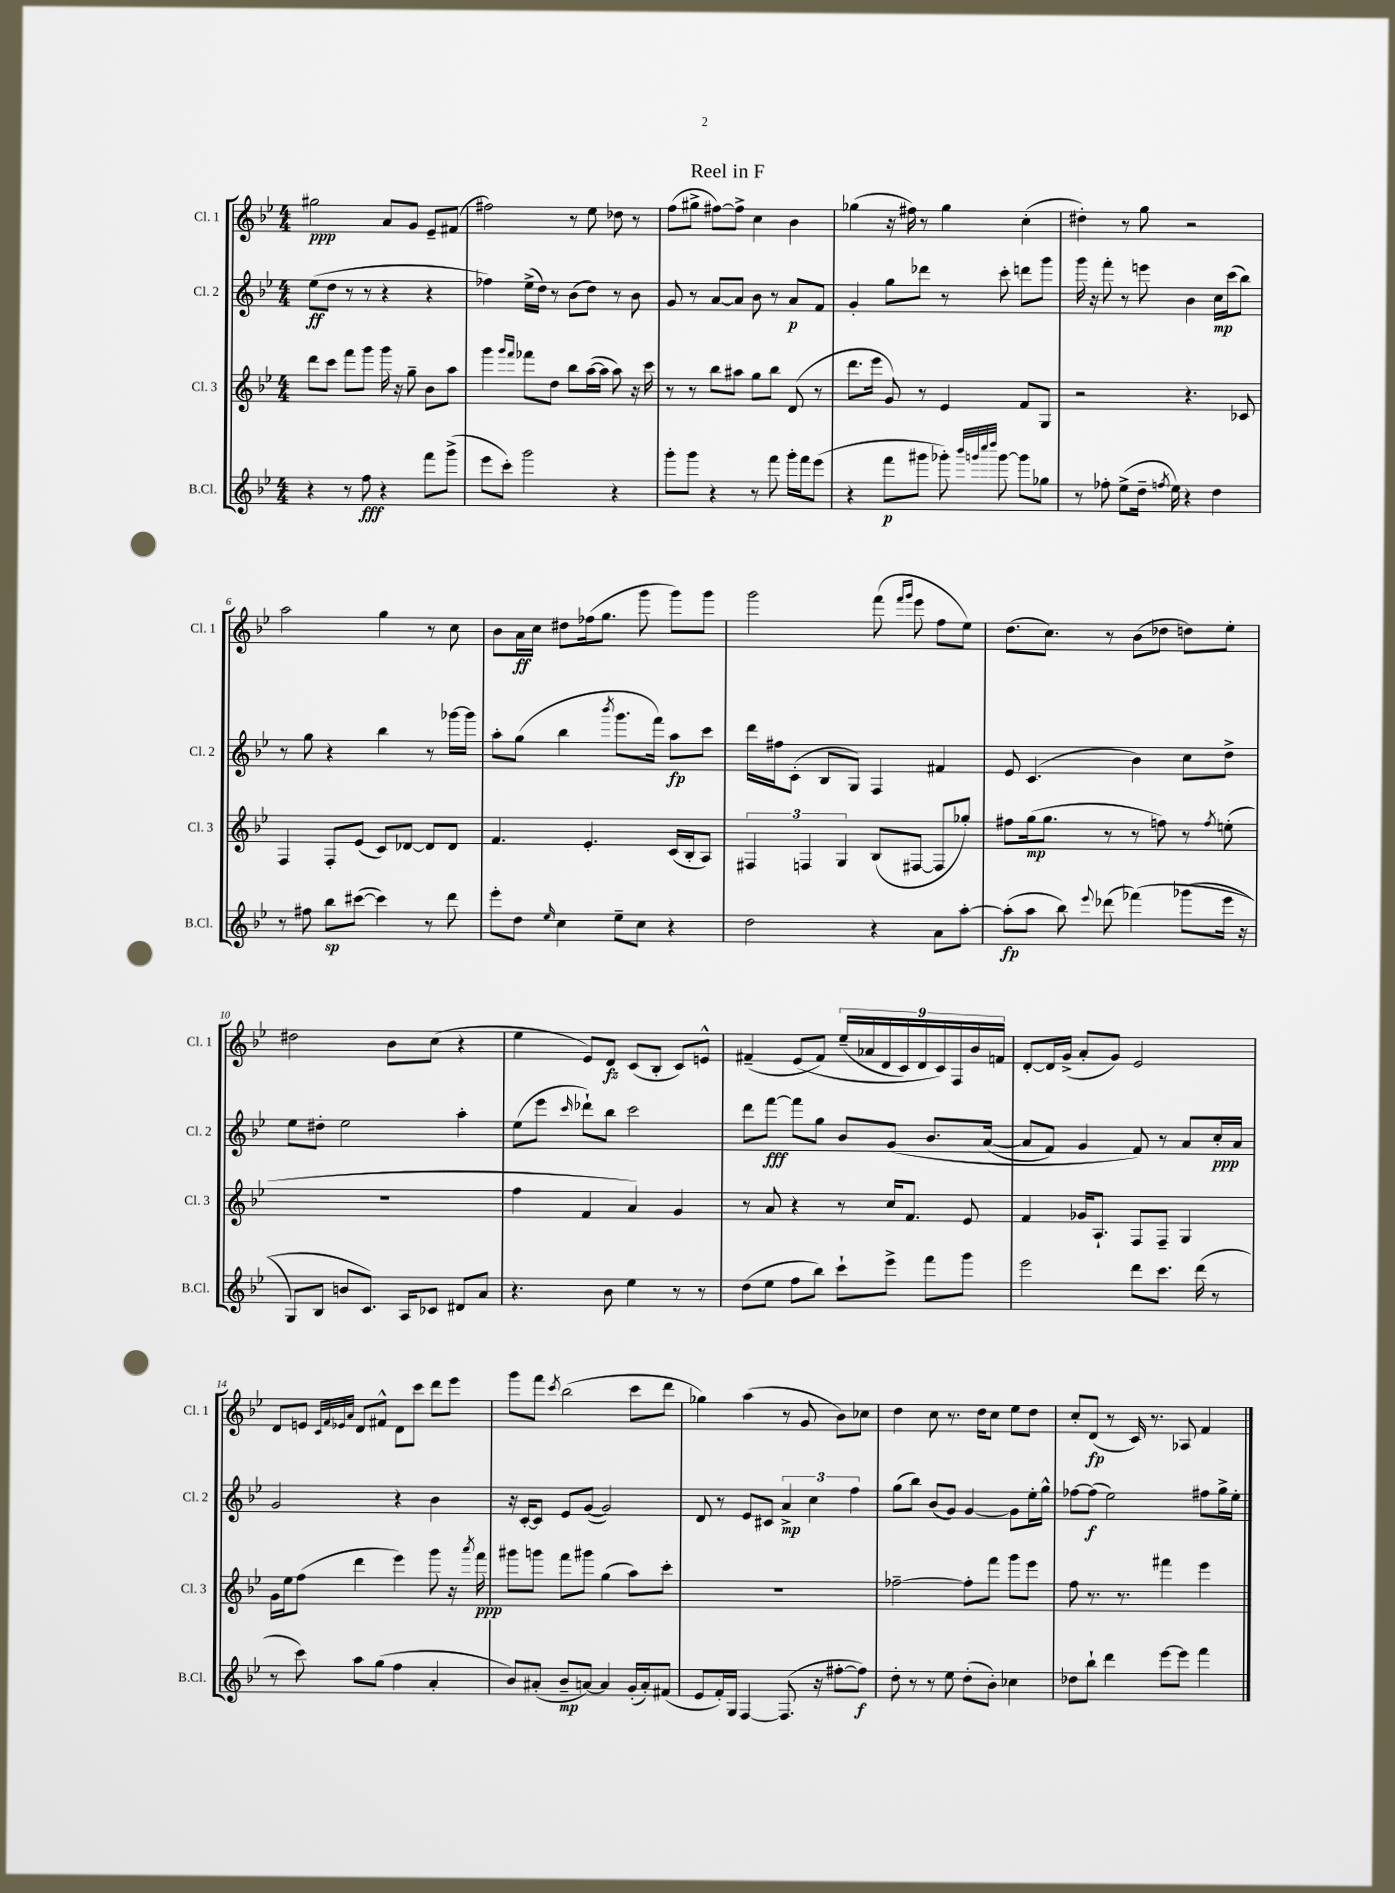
\header { title = "Reel in F" }
<<
\new StaffGroup <<
\new Staff = "s0" \with { instrumentName = "Cl. 1" shortInstrumentName = "Cl. 1" } {
    \clef treble \key bes \major \numericTimeSignature \time 4/4
    \autoBeamOff gis''2\ppp a'8[ g'8] ees'8[-- fis'8]( |
    fis''2) r8 ees''8 des''8 r8 |
    f''8[( gis''8]-> fis''8[~) fis''8]-> c''4 bes'4 |
    ges''4( r16 fis''16) r8 ges''4 c''4-.( |
    dis''4-.) r8 g''8 r2 |
    a''2 g''4 r8 c''8 |
    bes'8[ a'16\ff c''16] dis''8[ fes''16( g''8.] g'''8 g'''8[) g'''8] |
    g'''2 f'''8( \grace { f'''16[ g'''16] } ees'''8 f''8[ ees''8]) |
    d''8.[( c''8.]) r8 bes'8[( des''8] d''8[) ees''8]-. |
    dis''2 bes'8[ c''8]( r4 |
    ees''4 ees'8[) d'8]\fz c'8[( bes8]-. c'8[) e'8]-^ |
    fis'4--( ees'8[\( fis'8]) \tuplet 9/8 { ees''16[--( aes'16 d'16 c'16) d'16 c'16\) f16 bes'16 f'16] } |
    d'8[~-. d'16 g'16]->( a'8[-. g'8]) ees'2 |
    d'8[ e'8] \grace { c'32[ f'32 ees'32 a'32] } d'8[ fis'8]-^ d'8[ c'''8] d'''8[ ees'''8] |
    g'''8[ f'''8] \acciaccatura { c'''8 } bes''2( c'''8[ d'''8] |
    ges''4) a''4( r8 g'8 bes'8[) ces''8] |
    d''4 c''8 r8. d''16[ c''8] ees''8[ d''8] |
    c''8[-. d'8]\fp( r8 c'16) r8. aes8 f'4 \bar "|." |
}
\new Staff = "s1" \with { instrumentName = "Cl. 2" shortInstrumentName = "Cl. 2" } {
    \clef treble \key bes \major \numericTimeSignature \time 4/4
    \autoBeamOff ees''8[\ff( d''8] r8 r8 r4 r4 |
    fes''4) ees''16[->( d''16]) r8 bes'8[( d''8]) r8 bes'8 |
    g'8 r8 a'8[~ a'8] bes'8 r8 a'8[\p f'8] |
    g'4-. g''8[ des'''8] r8 c'''8-. d'''8[ g'''8] |
    g'''16 r16 f'''8-. r8 e'''8 bes'4 c''16[\mp c'''16( bes''8]) |
    r8 g''8 r4 bes''4 r8 ges'''16[~ ges'''16] |
    a''8[-. g''8]( bes''4 \acciaccatura { bes'''8 } g'''8.[ f'''16]) a''8[\fp c'''8] |
    d'''16[ fis''16 c'8]-.( bes8[ g8]) f4 fis'4 |
    ees'8 c'4.( bes'4) c''8[ d''8]-> |
    ees''8[ dis''8]-. ees''2 a''4-. |
    ees''8[( ees'''8] \grace { c'''16 } des'''8[-!) bes''8] c'''2 |
    d'''8[ f'''8]~\fff f'''8[ g''8] bes'8[ g'8]\( bes'8.[ a'16]~( |
    a'8[ f'8]) g'4 f'8\) r8 a'8[ c''16-.\ppp a'16] |
    g'2 r4 bes'4 |
    r16 c'16[~-. c'8] ees'8[ g'8]~( g'2) |
    d'8 r8 ees'8[ cis'8] \tuplet 3/2 { a'4->\mp c''4 f''4 } |
    g''8[( bes''8]) bes'8[( g'8]) g'4~ g'8[ ees''16-. g''16]-^ |
    fes''8[~ fes''8]\f( ees''2) fis''8[ g''16-> ees''16]-. \bar "|." |
}
\new Staff = "s2" \with { instrumentName = "Cl. 3" shortInstrumentName = "Cl. 3" } {
    \clef treble \key bes \major \numericTimeSignature \time 4/4
    \autoBeamOff d'''8[ c'''8] f'''8[ g'''8] g'''16 r16 g''8-- bes'8[ a''8] |
    g'''4 \grace { g'''16[ f'''16] } fes'''8[ d''8] bes''8[ a''16~( a''16] a''8) r16 c'''16 |
    r8 r8 bes''8[ ais''8] g''8[ bes''8] d'8( r8 |
    d'''8.[ ees'''16] g'8) r8 ees'4 f'8[ g8] |
    r2 r4. ces'8 |
    f4 f8[-. ees'8]( c'8[) des'8]~ des'8[ des'8] |
    f'4. ees'4.-. c'16[( bes16-. a8]) |
    \tuplet 3/2 { fis4 f4 g4 } bes8[( fis8]~ fis8[ ges''8]-.) |
    fis''8[ g''16\mp( g''8.] r8 r8 f''8) r8 \acciaccatura { f''8 } e''8-.( |
    R1 |
    f''4 f'4 a'4) g'4 |
    r8 a'8 r4 r8 c''16[ f'8.] ees'8 |
    f'4 ges'16[ a8.]-! f8[ f8]-- g4 |
    g'16[ ees''16 f''8]( d'''4 ees'''4) g'''8 r16 \acciaccatura { a'''8 } f'''16\ppp |
    gis'''8[ g'''8] f'''8[ gis'''8] g''4( a''8[) c'''8]-. |
    R1 |
    fes''2~-- fes''8[-. f'''8] g'''8[ ees'''8] |
    f''8 r8. r8. fis'''4 ees'''4 \bar "|." |
}
\new Staff = "s3" \with { instrumentName = "B.Cl." shortInstrumentName = "B.Cl." } {
    \clef treble \key bes \major \numericTimeSignature \time 4/4
    \autoBeamOff r4 r8 f''8\fff r4 f'''8[ g'''8]->( |
    ees'''8[ c'''8]-.) g'''2 r4 |
    g'''8[-. g'''8] r4 r8 f'''8 g'''16[-. f'''16 ees'''8]( |
    r4 f'''8[\p gis'''8] ges'''8-.) \grace { bes'''32[ g'''32 c''''32 d''''32] } g'''8~ g'''8[ ges''8] |
    r8 fes''8-. ees''8[->( d''16]-- \acciaccatura { f''8 } ees''16) r4 d''4 |
    r8 fis''8 bes''8[\sp cis'''8]~( cis'''4) r8 d'''8 |
    ees'''8[-. d''8] \grace { ees''16 } c''4 ees''8[-- c''8] r4 |
    d''2 r4 a'8[ a''8]~-. |
    a''8[-.\fp( a''8] bes''8) \appoggiatura { ees'''8 } des'''8( fes'''4)\( ges'''8[( ees'''16] r16 |
    g8[) bes8] b'8[ c'8.]\) a16[ ces'8] dis'8[ a'8] |
    r4. bes'8 ees''4 r8 r8 |
    d''8[( ees''8] f''8[ bes''8]) c'''8[-! ees'''8]-> f'''8[ g'''8] |
    ees'''2 d'''8[ c'''8.] d'''16( r8 |
    r8 c'''8) a''8[ g''8]( f''4 a'4-. |
    bes'8[) ais'8]-.( bes'8[--\mp a'8]~) a'4 g'16[-.( a'16-.) fis'8]( |
    ees'8[ f'16-.) g16] f4~ f8.( r16 fis''8[~-. fis''8]\f) |
    d''8-. r8 r8 ees''8 d''8[-.( bes'8]-.) ces''4 |
    des''8[ bes''8]-! d'''4 ees'''8[~ ees'''8] f'''4 \bar "|." |
}
>>
>>
